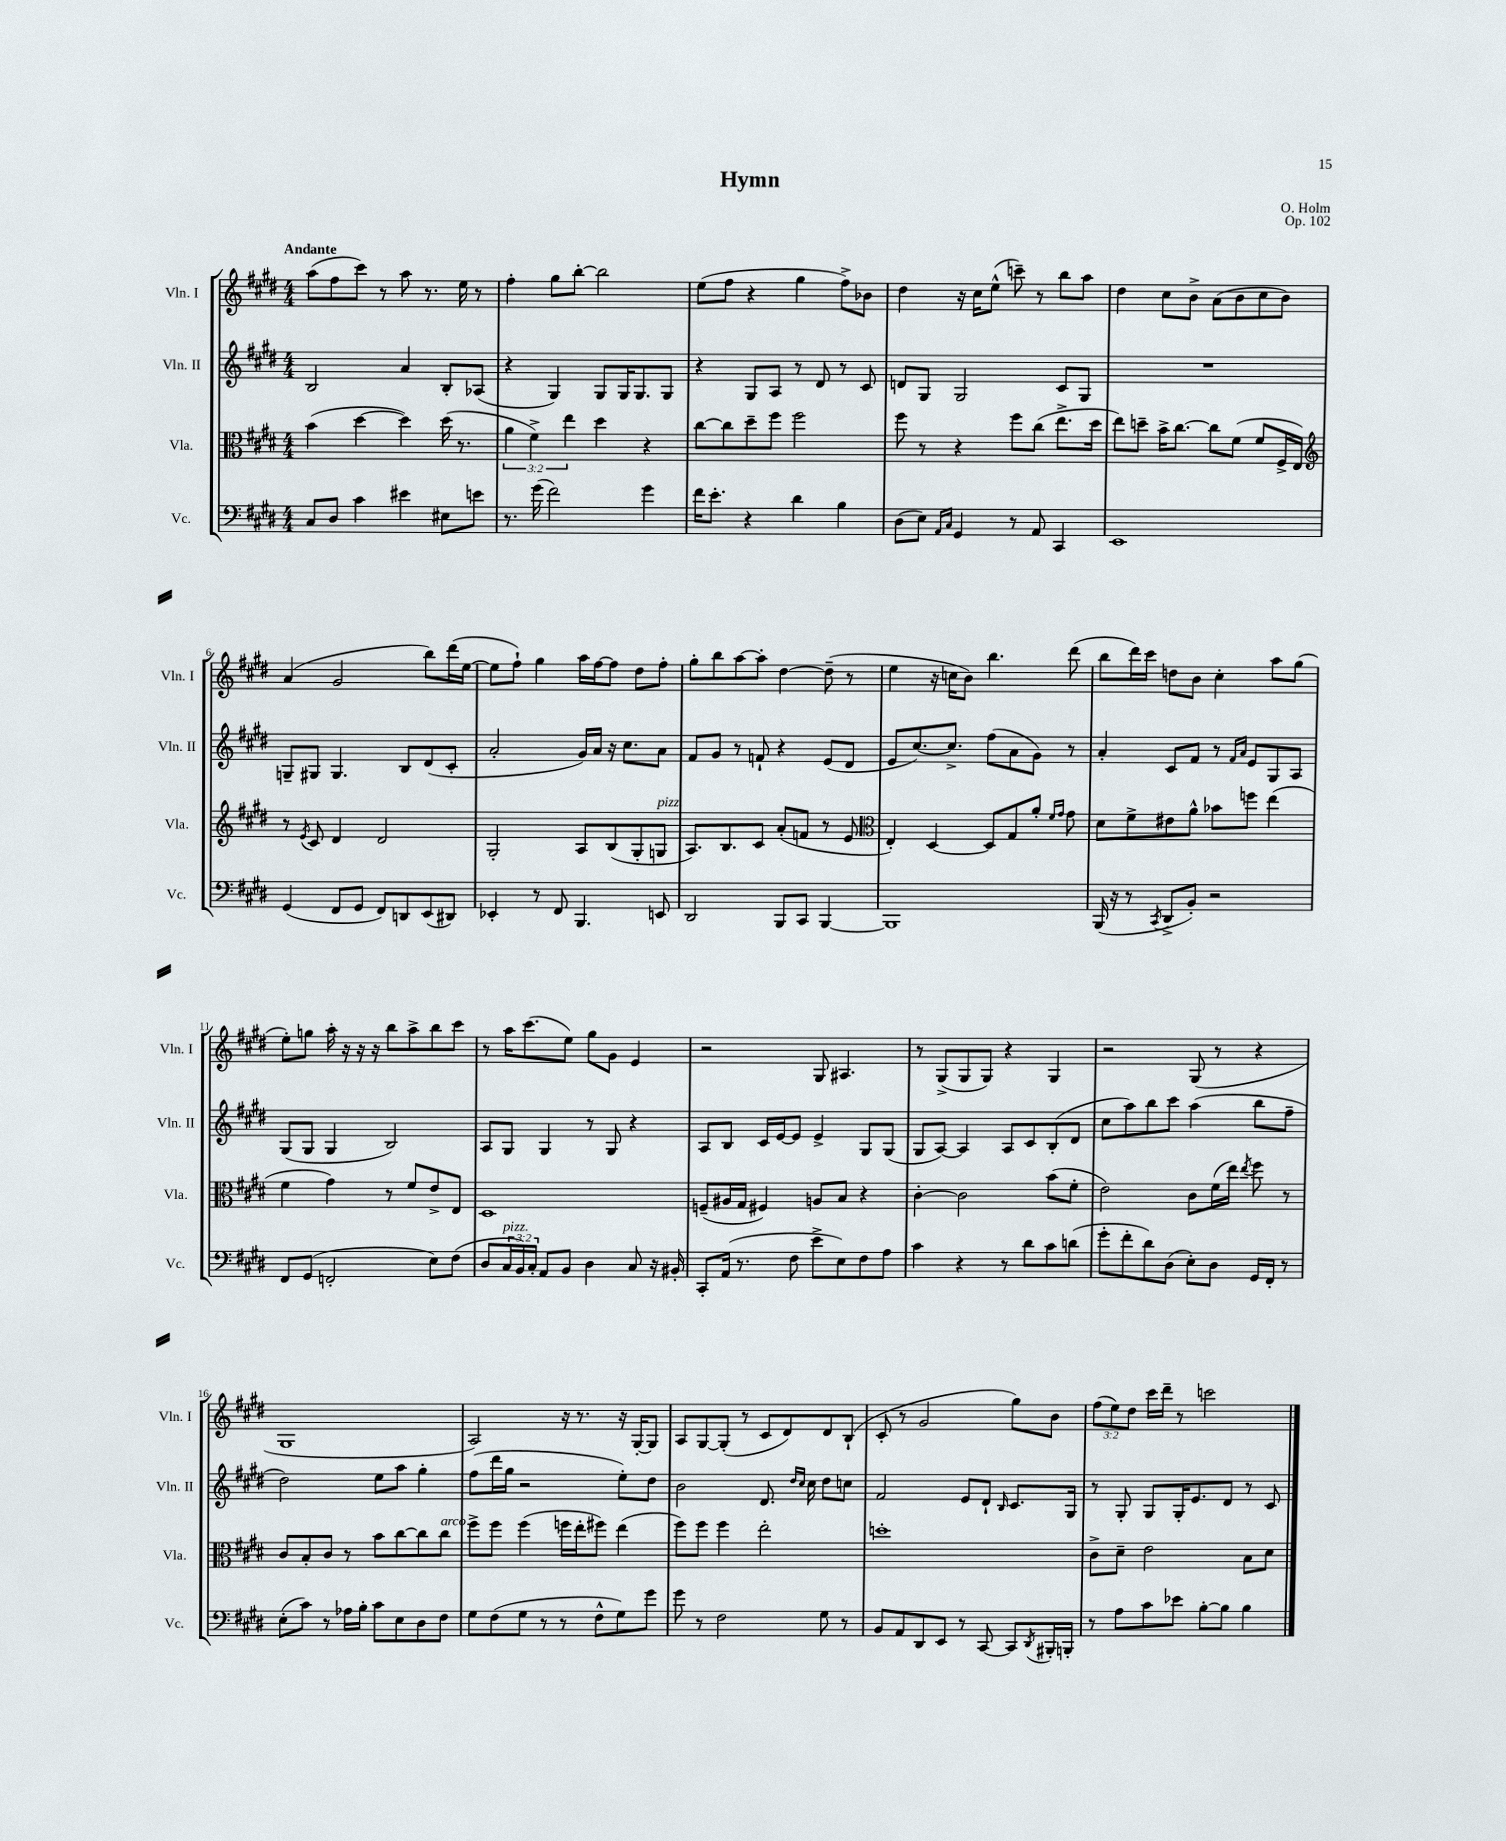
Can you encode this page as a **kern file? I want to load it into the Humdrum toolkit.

**kern	**kern	**kern	**kern
*staff4	*staff3	*staff2	*staff1
*clefF4	*clefC3	*clefG2	*clefG2
*k[f#c#g#d#]	*k[f#c#g#d#]	*k[f#c#g#d#]	*k[f#c#g#d#]
*M4/4	*M4/4	*M4/4	*M4/4
8C#	(4b	2B	(8aa
8D#	.	.	8ff#
4c#	[4dd#	.	8ccc#)
.	.	.	8r
4e#	4dd#])	4a	8aa
.	.	.	8.r
8E#	(16dd#	8B'	.
.	8.r	.	16ee
8e	.	(8A-	8r
=	=	=	=
8.r	6a	4r	4ff#'
.	6f#^)	.	.
(16g#	.	.	.
2f#)	.	4G#)	8gg#
.	6ee	.	.
.	.	.	[8bb'
.	4dd#	8G#	2bb]
.	.	16G#	.
.	.	8.G#	.
4g#	4r	.	.
.	.	8G#	.
=	=	=	=
16f#	[8cc#	4r	(8ee
8.e'	.	.	.
.	8cc#]	.	8ff#
4r	8dd#~	8G#	4r
.	8ff#	8A	.
4d#	2ff#	8r	4gg#
.	.	8d#	.
4B	.	8r	8ff#^)
.	.	8c#	8b-
=	=	=	=
(8D#	8ff#	8d	4dd#
8E)	8r	8G#	.
16qqAA	.	.	.
16qqC#	.	.	.
4GG#	4r	2G#	16r
.	.	.	16cc#
.	.	.	(8ee^^
8r	8ff#	.	8ccc~)
8AA	(8cc#	.	8r
4CC#	8.ee^	8c#	8bb
.	.	8G#	8aa
.	16dd#	.	.
=	=	=	=
1EE	8ee)	1r	4dd#
.	8dd~	.	.
.	16b^	.	8cc#
.	[8.cc#	.	.
.	.	.	8b^
.	8cc#]	.	(8a
.	(8f#	.	8b
.	8f#	.	8cc#
.	16F#^	.	8b)
.	16E)	.	.
=	=	=	=
*	*clefG2	*	*
(4GG#	8r	8G~	(4a
.	8qe	.	.
.	8c#	8G#	.
8FF#	4d#	4.G#	2g#
8GG#	.	.	.
8FF#)	2d#	.	.
8DD	.	8B	.
(8EE	.	(8d#	8bb)
8DD#)	.	8c#'	(16ddd#
.	.	.	[16ee
=	=	=	=
4EE-'	2G#'	2a'	8ee]
.	.	.	8ff#`)
8r	.	.	4gg#
8FF#	.	.	.
4.BBB	8A	16g#)	16aa
.	.	16a	[16ff#
.	(8B	16r	8ff#]
.	.	8.cc#	.
.	8G#'	.	8dd#
8EE	8G	8a	8ff#'
=	=	=	=
2DD#	8.A)	8f#	8gg#'
.	.	8g#	8bb
.	8.B	.	.
.	.	8r	[8aa
.	8c#	8f`	8aa']
8BBB	(8a'	4r	[4dd#
8CC#	8f	.	.
[4BBB	8r	(8e	(8dd#~]
.	8e	8d#	8r
=	=	=	=
*	*clefC3	*	*
1BBB]	4E')	8e	4ee
.	.	[8.cc#)	.
.	[4D#	.	16r
.	.	8.cc#^]	16cc
.	.	.	8b)
.	8D#]	(8ff#	4.bb
.	8G#	8a	.
.	8a'	8g#)	.
.	16qqf#	.	.
.	16qqg#	.	.
.	8g#	8r	(8ddd#
=	=	=	=
(16BBB	8d#	4a'	8bb
16r	.	.	.
8r	8f#^	.	16ddd#)
.	.	.	16ccc#
8qCC#	.	.	.
8DD#^	8e#	8c#	8dd
8BB')	8a^^	8f#	8b
2r	8b-	8r	4cc#'
.	.	16qqf#	.
.	.	16qqa	.
.	8ff	8e	.
.	(4ee	8G#	8aa
.	.	8A	(8gg#
=	=	=	=
8FF#	4f#	(8G#	8ee')
(8GG#	.	8G#	8gg
2FF'	4g#)	4G#	16aa'
.	.	.	16r
.	.	.	16r
.	.	.	16r
.	8r	2B)	8bb
.	8f#	.	8aa^
8E)	8e^	.	8bb
(8F#	8E	.	8ccc#
=	=	=	=
8D#	1D#	8A	8r
24C#	.	8G#	16aa
24BB)	.	.	.
.	.	.	(8.ccc#
24C#'	.	.	.
8AA	.	4G#	.
8BB	.	.	8ee)
4D#	.	8r	8gg#
.	.	8G#	8g#
8C#	.	4r	4e
16r	.	.	.
16BB#'	.	.	.
=	=	=	=
8CC#'	(8F~	8A	2r
(16AA	16A#	8B	.
8.r	16G#	.	.
.	4F#)	16c#	.
.	.	[16e	.
8F#	.	8e]	.
8e^	8A	4e^	8G#
8E)	8B	.	4.A#
8F#	4r	8G#	.
8A	.	(8G#	.
=	=	=	=
4c#	[4c#'	8G#	8r
.	.	[8A)	(8G#^
4r	2c#]	4A]	8G#
.	.	.	8G#)
8r	.	8A	4r
8d#	.	8c#	.
8c#	(8b	(8B'	4G#
(8d	8f#'	8d#	.
=	=	=	=
8g#'	2e)	8cc#	2r
8f#'	.	8aa)	.
8d#)	.	8bb	.
(8D#	.	8ccc#	.
8E')	8c#	(4aa	(8G#
8D#	(16f#	.	8r
.	16ee)	.	.
.	8qee	.	.
16GG#	8ff#	8bb	4r
16FF#'	.	.	.
8r	8r	8ff#~	.
=	=	=	=
(8E'	8c#	2dd#)	1G#
8c#)	8B'	.	.
8r	8c#	.	.
16A-	8r	.	.
16B'	.	.	.
8c#	8b	8ee	.
8E	[8cc#	8aa	.
8D#	8cc#]	4gg#'	.
8F#	8cc#	.	.
=	=	=	=
8G#	8ff#^	(8ff#	2A)
(8F#	8ff#	16ddd#	.
.	.	16gg#	.
8G#	(4ff#	2r	.
8r	.	.	.
8r	16ff	.	16r
.	16ee'	.	8.r
8F#^^	8ff#)	.	.
8G#)	(4ee	8ee')	16r
.	.	.	[16G#'
8g#	.	8dd#	8G#]
=	=	=	=
8g#	8ff#)	2b	8A
8r	8ff#	.	[8G#
2F#	4ff#	.	(8G#']
.	.	.	8r
.	2ee'	8.d#	8c#
.	.	.	8d#)
.	.	16qqdd#	.
.	.	16qqcc#	.
.	.	16cc#	.
8G#	.	8dd#	8d#
8r	.	8cc	(8B`
=	=	=	=
8BB	1dd'	2f#	8c#'
8AA	.	.	8r
8DD#	.	.	2g#
8EE	.	.	.
8r	.	8e	.
[8CC#	.	8d#`	.
.	.	16qqB	.
8CC#]	.	8.c#	8gg#)
8qDD#	.	.	.
16BBB#'	.	.	8b
16BBB'	.	16G#	.
=	=	=	=
8r	8c#^	8r	(12ff#
.	.	.	12ee)
8A	8d#~	8G#'	.
.	.	.	12dd#
8c#	2e	8G#	16ccc#
.	.	.	16ddd#~
8e-	.	16G#'	8r
.	.	8.e	.
[8B'	.	.	2ccc
8B]	.	8d#	.
4B	8B	8r	.
.	8d#	8c#	.
==	==	==	==
*-	*-	*-	*-
